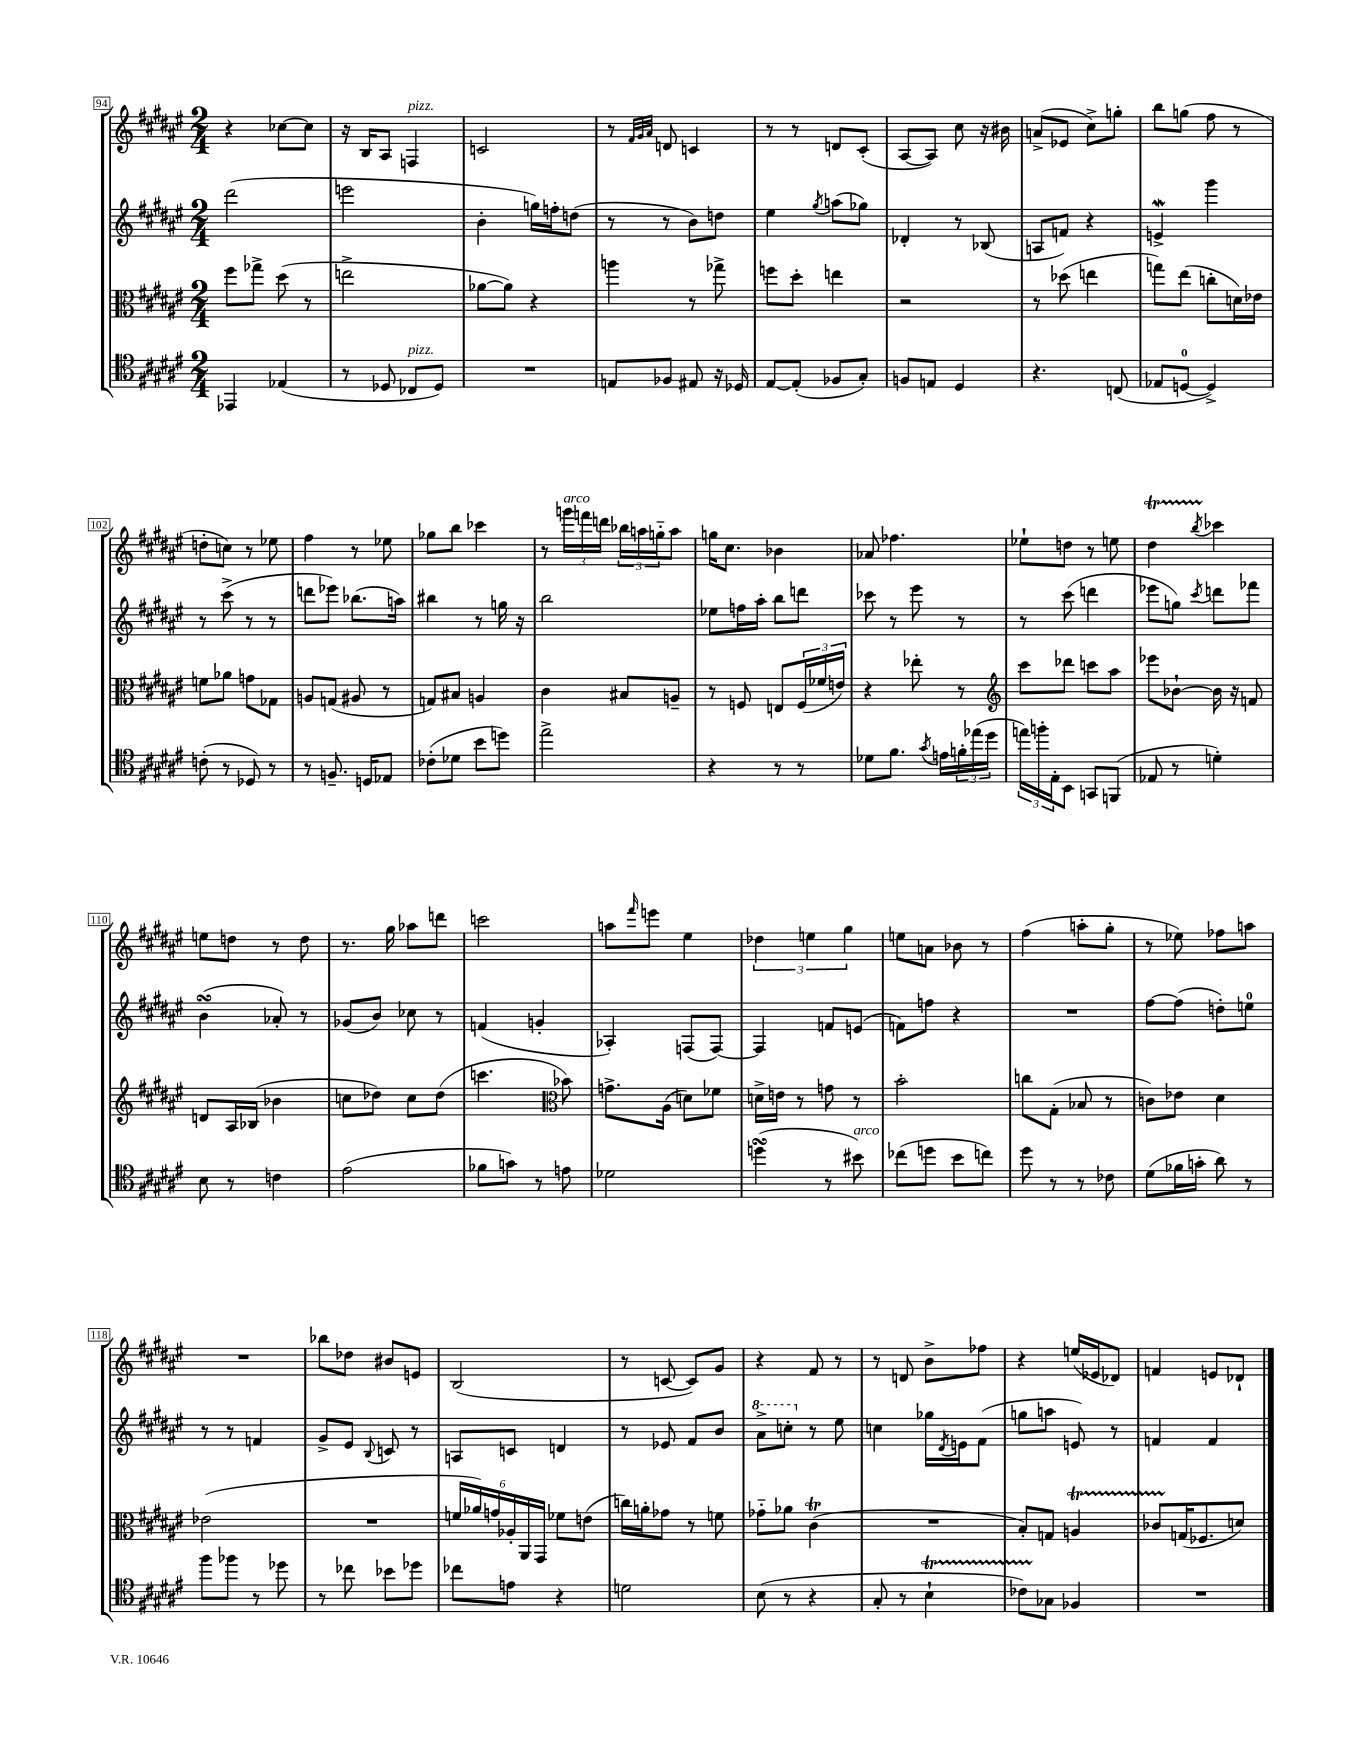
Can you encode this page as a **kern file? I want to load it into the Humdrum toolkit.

**kern	**kern	**kern	**kern
*staff4	*staff3	*staff2	*staff1
*clefC4	*clefC3	*clefG2	*clefG2
*k[f#c#g#d#a#e#]	*k[f#c#g#d#a#e#]	*k[f#c#g#d#a#e#]	*k[f#c#g#d#a#e#]
*M2/4	*M2/4	*M2/4	*M2/4
4EE-	8ff#	(2ddd#	4r
.	8gg-^	.	.
(4E-	(8dd#	.	[8cc-
.	8r	.	8cc-]
=	=	=	=
8r	2ee^	2eee	16r
.	.	.	16B
8D-	.	.	8A#
8C-	.	.	4F
8D-)	.	.	.
=	=	=	=
2r	[8a-	4b'	2c
.	8a-])	.	.
.	4r	16gg)	.
.	.	16ff'	.
.	.	(8dd	.
=	=	=	=
8E	4aa	8r	8r
.	.	.	32qqf#
.	.	.	32qqg#
.	.	.	32qqa#
8F-	.	8r	8d
8E#	8r	8b)	4c
16r	8gg-^	8dd	.
16D-	.	.	.
=	=	=	=
[8E#	8ff	4ee#	8r
(8E#']	8dd#'	.	8r
.	.	8qgg#	.
8F-	4ee	(8aa	8d
8G#')	.	8gg-)	(8c#'
=	=	=	=
8F	2r	4d-'	[8A#
8E	.	.	8A#])
4D#	.	8r	8cc#
.	.	(8B-	16r
.	.	.	16b#
=	=	=	=
4.r	8r	8A	(8a^
.	(8dd-	8f)	8e-
.	4ee	4r	8cc#^)
(8C	.	.	8gg'
=	=	=	=
8E-	8gg)	4e^	8bb
[8D	(8ee#	.	(8gg
4D^])	8cc'	4ggg#	8ff#
.	16d)	.	8r
.	16e-	.	.
=	=	=	=
(8c'	8f	8r	8dd'
8r	8a-	(8ccc#^	8cc)
8D-)	8g	8r	8r
8r	8G-	8r	8ee-
=	=	=	=
8r	8A	8ddd	4ff#
8.F~	(8G	8eee-)	.
.	8A#	(8.bb-	8r
16D	.	.	.
8E-	8r	.	8ee-
.	.	16aa)	.
=	=	=	=
(8c-'	8G)	4bb#	8gg-
8d-	8B#	.	8bb
8b	4A	8r	4ccc-
8dd)	.	16gg	.
.	.	16r	.
=	=	=	=
2ee#^	4c#	2bb	8r
.	.	.	24ggg
.	.	.	24fff
.	.	.	24ddd
.	8B#	.	24bb-
.	.	.	24aa
.	.	.	24gg'~
.	8A~	.	8aa
=	=	=	=
4r	8r	8ee-	16gg
.	.	.	8.cc#
.	8F	16ff	.
.	.	16aa#'	.
8r	8E	8bb	4b-
8r	(24F	8ddd	.
.	24f-	.	.
.	24e)	.	.
=	=	=	=
8d-	4r	8ccc-	8a-
8.f#	.	8r	4.ff-
.	8ee-'	8eee#	.
8qg#	.	.	.
16e	.	.	.
24f'	8r	8r	.
(24ee-	.	.	.
24dd#	.	.	.
=	=	=	=
*	*clefG2	*	*
24ee)	8ccc#	8r	8ee-`
24ff'	.	.	.
24E#'	.	.	.
8BB	8ddd-	(8ccc#	8dd
8GG	8ccc	4ddd	8r
(8FF	8aa#	.	8ee
=	=	=	=
8E-	8eee-	8eee-	4dd#
8r	[8b-`	8gg)	.
.	.	8qccc#	8qbb
4d')	16b-]	8ddd	4ccc-
.	16r	.	.
.	8f	8fff-	.
=	=	=	=
8B	8d	(4b	8ee
8r	16A#	.	8dd
.	(16B-	.	.
4c	4b-	8a-')	8r
.	.	8r	8dd
=	=	=	=
(2e#	8cc	(8g-	8.r
.	8dd-)	8b)	.
.	.	.	16gg#
.	8cc	8cc-	8aa-
.	(8dd-	8r	8ddd
=	=	=	=
8f-	4.ccc	(4f	2ccc
8g)	.	.	.
8r	.	4g'	.
*	*clefC3	*	*
8e	8b-)	.	.
=	=	=	=
2d-	8.g^	4A-')	8aa
.	.	.	16qqfff#
.	.	.	8eee
.	(16A#	.	.
.	8d)	(8F	4ee#
.	8f-	[8F)	.
=	=	=	=
(4dd	16d^	4F]	6dd-
.	16e	.	.
.	8r	.	.
.	.	.	6ee
8r	8g	8f	.
.	.	.	6gg#
8b#)	8r	(8e	.
=	=	=	=
(8cc-	2b'	8f)	8ee
8dd	.	8ff	8a
8b	.	4r	8b-
8cc)	.	.	8r
=	=	=	=
8dd#	8cc	2r	(4ff#
8r	(8G#'	.	.
8r	8B-	.	8aa'
8c-	8r	.	8gg#'
=	=	=	=
(8d#	8c)	[8ff#	8r
16f-	8e-	(8ff#]	8ee-)
16g'	.	.	.
8a#)	4d#	8dd')	8ff-
8r	.	8ee	8aa
=	=	=	=
8ff#	(2e-	8r	2r
8ff-	.	8r	.
8r	.	4f	.
8dd-	.	.	.
=	=	=	=
8r	2r	8g#^	8bb-
8cc-	.	8e#	8dd-
.	.	8qqB	.
8b-	.	8c	8b#
8dd-	.	8r	8e
=	=	=	=
8cc-	24f	8A	(2B
.	24a-)	.	.
.	24g	.	.
8e	24A-'	8c	.
.	24AA#	.	.
.	24GG#	.	.
4r	8f-	4d	.
.	(8e	.	.
=	=	=	=
2d	16cc)	8r	8r
.	16a'	.	.
.	8g-	8e-	[8c
.	8r	8f#	8c])
.	8f	8b	8g#
=	=	=	=
(8B	8g-'~	8aa#^	4r
8r	8a-	8ccc'	.
4r	(4c#	8r	8f#
.	.	8ee#	8r
=	=	=	=
8G#'	2r	4cc	8r
8r	.	.	8d
4B`	.	16gg-	8b^
.	.	8qd#	.
.	.	16e	.
.	.	(8f#	8ff-
=	=	=	=
8c-)	8B')	8gg	4r
8G-	8G	8aa	.
4F-	4A	8e)	(16ee
.	.	.	16e-
.	.	8r	8d-)
=	=	=	=
2r	8c-	4f	4f
.	(16G	.	.
.	8.F-	.	.
.	.	4f	8e
.	8d)	.	8d-`
==	==	==	==
*-	*-	*-	*-
